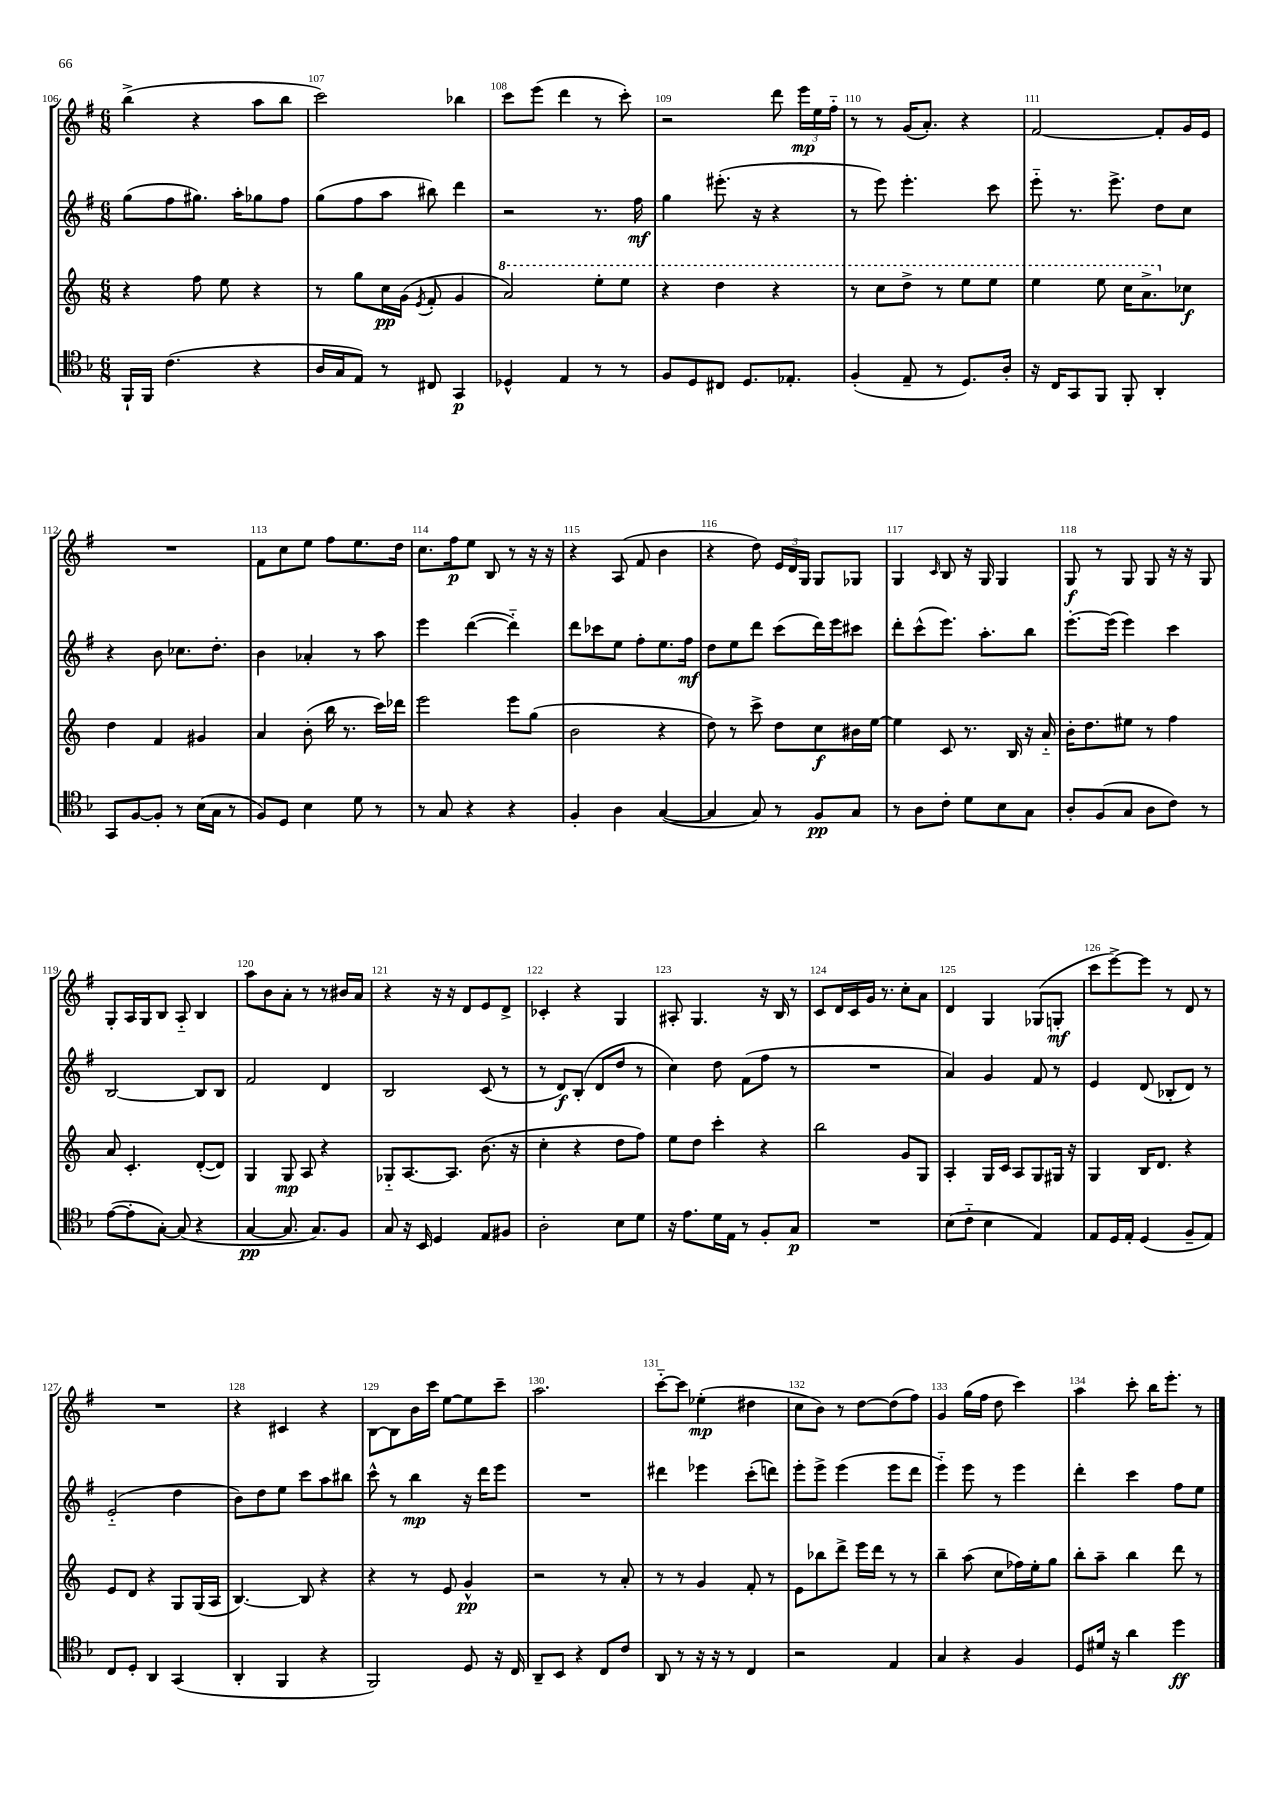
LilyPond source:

<<
\new StaffGroup <<
\new Staff = "s0" {
    \clef treble \key g \major \numericTimeSignature \time 6/8
    \autoBeamOff b''4->( r4 a''8[ b''8] |
    c'''2) bes''4 |
    c'''8[ e'''8]( d'''4 r8 c'''8-.) |
    r2 d'''8 \tuplet 3/2 { e'''16[\mp e''16 fis''16]-_ } |
    r8 r8 g'16[( a'8.]-.) r4 |
    fis'2~ fis'8[-. g'16 e'16] |
    R2. |
    fis'8[ c''8 e''8] fis''8[ e''8. d''16] |
    c''8.[ fis''16\p e''8] b8 r8 r16 r16 |
    r4 a8( fis'8 b'4 |
    r4 d''8) \tuplet 3/2 { e'16[ d'16 g16] } g8[ ges8] |
    g4 \grace { c'16 } b8 r16 g16 g4 |
    g8\f r8 g8 g8 r16 r16 g8 |
    g8[-. a16 g16 b8] a8-_ b4 |
    a''8[ b'8 a'8]-. r8 r8 bis'16[ a'16] |
    r4 r16 r16 d'8[ e'8 d'8]-> |
    ces'4-. r4 g4 |
    ais8-. g4. r16 b16 r8 |
    c'8[ d'16 c'16 g'16] r8. c''8[-. a'8] |
    d'4 g4 ges8[( g8]-.\mf |
    c'''8[ e'''8~->) e'''8] r8 d'8 r8 |
    R2. |
    r4 cis'4 r4 |
    b8[~ b8 b'16 c'''16] e''8[~ e''8 c'''8]-- |
    a''2. |
    c'''8[~-_ c'''8] ees''4-.\mp( dis''4 |
    c''8[ b'8]) r8 d''8[~ d''8( fis''8]) |
    g'4 g''16[( fis''16] d''8 c'''4) |
    a''4 c'''8-. b''16[ e'''8.]-. r8 \bar "|." |
}
\new Staff = "s1" {
    \clef treble \key g \major \numericTimeSignature \time 6/8
    \autoBeamOff g''8[( fis''8 gis''8.]) a''16[-. ges''8 fis''8] |
    g''8[( fis''8 a''8] bis''8) d'''4 |
    r2 r8. fis''16\mf |
    g''4 eis'''8.-.( r16 r4 |
    r8 e'''8) e'''4.-. c'''8 |
    e'''8-_ r8. e'''8.-> d''8[ c''8] |
    r4 b'8 ces''8.[ d''8.]-. |
    b'4 aes'4-. r8 a''8 |
    e'''4 d'''4~( d'''4-_) |
    d'''8[ ces'''8 e''8] fis''8[-. e''8. fis''16]\mf |
    d''8[ e''8 d'''8] c'''8[( d'''16) e'''16 cis'''8] |
    d'''8[-. c'''8-^( e'''8.]) a''8.[-. b''8] |
    e'''8.[~-. e'''16]( e'''4) c'''4 |
    b2~ b8[ b8] |
    fis'2 d'4 |
    b2 c'8( r8 |
    r8 d'8[\f) b8]-.( d'8[ d''8] r8 |
    c''4) d''8 fis'8[( fis''8] r8 |
    R2. |
    a'4) g'4 fis'8 r8 |
    e'4 d'8( bes8[-. d'8]) r8 |
    e'2-_( d''4 |
    b'8[) d''8 e''8] c'''8[ a''8 bis''8] |
    c'''8-^ r8 b''4\mp r16 d'''16[ e'''8] |
    R2. |
    dis'''4 ees'''4 c'''8[-.( d'''8]) |
    e'''8[-. e'''8]-> e'''4( e'''8[ d'''8] |
    e'''4-_) e'''8 r8 e'''4 |
    d'''4-. c'''4 fis''8[ e''8] \bar "|." |
}
\new Staff = "s2" {
    \clef treble \key c \major \numericTimeSignature \time 6/8
    \autoBeamOff r4 f''8 e''8 r4 |
    r8 g''8[ c''16\pp g'16]( \acciaccatura { e'8 } f'8-. g'4 |
    \ottava #1 a''2) e'''8[-. e'''8] |
    r4 d'''4 r4 |
    r8 c'''8[ d'''8]-> r8 e'''8[ e'''8] |
    e'''4 e'''8 c'''16[ a''8.-> \ottava #0 ces''8]\f |
    d''4 f'4 gis'4 |
    a'4 b'8-.( b''16 r8. c'''16[) des'''16] |
    e'''2 e'''8[ g''8]( |
    b'2 r4 |
    d''8) r8 c'''8-> d''8[ c''8\f bis'16 e''16]~ |
    e''4 c'8 r8. b16 r16 a'16-_ |
    b'16[-. d''8. eis''8] r8 f''4 |
    a'8 c'4.-. d'8[~-.( d'8]) |
    g4 g8\mp a8 r4 |
    ges8[-_ a8.~ a8.] b'8.( r16 |
    c''4-. r4 d''8[ f''8]) |
    e''8[ d''8] c'''4-. r4 |
    b''2 g'8[ g8] |
    a4-. g16[ c'16] a8[ g8 gis16] r16 |
    g4 b16[ d'8.] r4 |
    e'8[ d'8] r4 g8[ g16( a16] |
    b4.~) b8 r4 |
    r4 r8 e'8 g'4-^\pp |
    r2 r8 a'8-. |
    r8 r8 g'4 f'8-. r8 |
    e'8[ bes''8 d'''8]-> e'''16[ d'''16] r8 r8 |
    b''4-- a''8( c''8[ fes''16) e''16-. g''8] |
    b''8[-. a''8]-- b''4 d'''8 r8 \bar "|." |
}
\new Staff = "s3" {
    \clef tenor \key f \major \numericTimeSignature \time 6/8
    \autoBeamOff f,16[-! f,16] c'4.( r4 |
    a16[ g16 e8]) r8 cis8 g,4\p |
    des4-^ e4 r8 r8 |
    f8[ d8 cis8] d8.[ ees8.]-. |
    f4-.( e8-- r8 d8.[) a16]-. |
    r16 c16[ g,8 f,8] f,8-. a,4-. |
    g,8[ f8~ f8]-. r8 bes16[( g16] r8 |
    f8[) d8] bes4 d'8 r8 |
    r8 g8 r4 r4 |
    f4-. a4 g4~( |
    g4 g8) r8 f8[\pp g8] |
    r8 a8[ c'8]-. d'8[ bes8 g8] |
    a8[-. f8( g8] a8[ c'8]) r8 |
    e'8[~( e'8-. g8]~-.) g8( r4 |
    g4~\pp g8. g8.[) f8] |
    g8 r16 bes,16 d4 e8[ fis8] |
    a2-. bes8[ d'8] |
    r16 e'8.[ d'16 e16] r8 f8[-. g8]\p |
    R2. |
    bes8[( c'8]-_ bes4 e4) |
    e8[ d16 e16]-. d4( f8[-- e8]) |
    c8[ d8]-. a,4 g,4( |
    a,4-. f,4 r4 |
    f,2) d8 r16 c16 |
    a,8[-- bes,8] r4 c8[ c'8] |
    a,8 r8 r16 r16 r8 c4 |
    r2 e4 |
    g4 r4 f4 |
    d8[ dis'16] r16 a'4 d''4\ff \bar "|." |
}
>>
>>
\layout { \context { \Score currentBarNumber = #106 \override BarNumber.break-visibility = ##(#f #t #t) barNumberVisibility = #all-bar-numbers-visible } }
